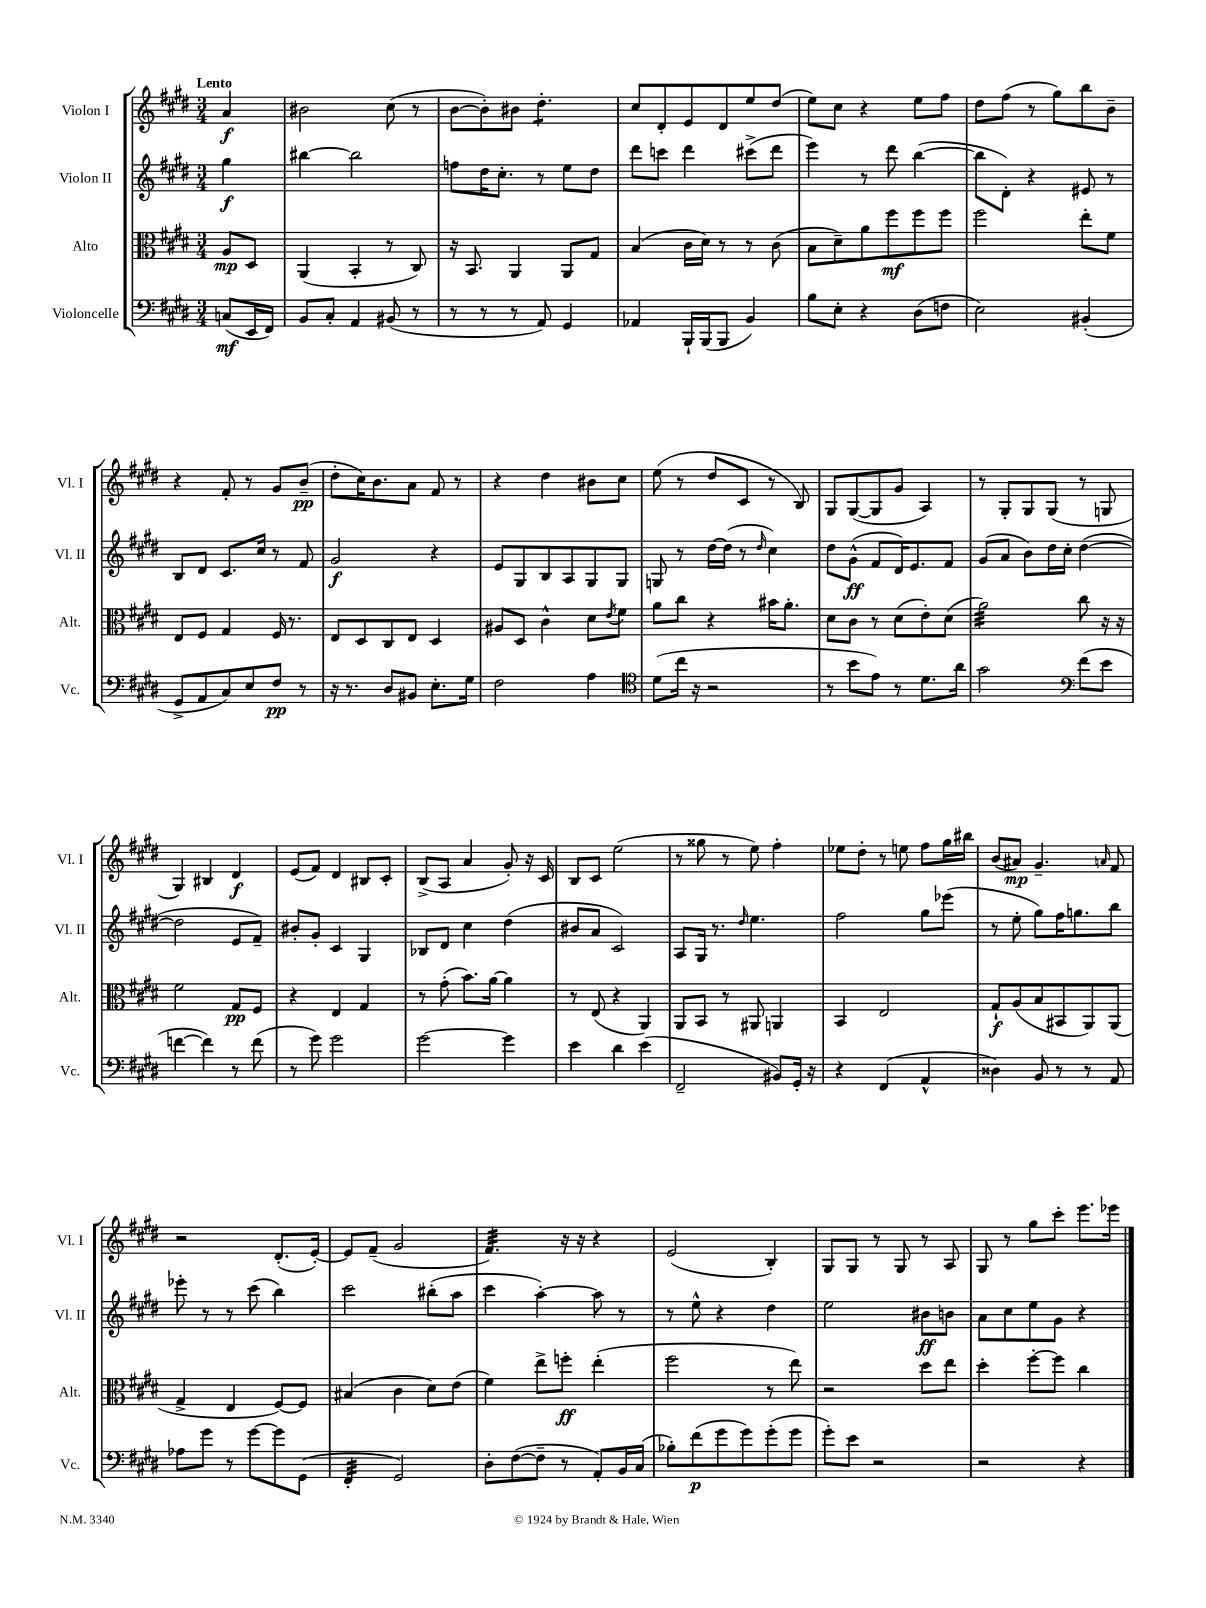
<<
\new StaffGroup <<
\new Staff = "s0" \with { instrumentName = "Violon I" shortInstrumentName = "Vl. I" } {
    \clef treble \key e \major \numericTimeSignature \time 3/4 \partial 4 \tempo "Lento"
    a'4\f |
    bis'2 cis''8( r8 |
    b'8~ b'8-.) bis'8 dis''4.:8-. |
    cis''8 dis'8-. e'8 dis'8 e''8 dis''8( |
    e''8) cis''8 r4 e''8 fis''8 |
    dis''8 fis''8( r8 gis''8) b''8 b'8-- |
    r4 fis'8-. r8 gis'8 b'8--\pp( |
    dis''8-. cis''16) b'8. a'8 fis'8 r8 |
    r4 dis''4 bis'8 cis''8 |
    e''8( r8 dis''8 cis'8 r8 b8) |
    gis8 gis8~( gis8 gis'8 a4) |
    r8 gis8-. gis8 gis8( r8 g8 |
    gis4) bis4 dis'4\f |
    e'8( fis'8) dis'4 bis8 cis'8-. |
    b8->( a8 a'4 gis'8-.) r16 cis'16 |
    b8 cis'8 e''2( |
    r8 gisis''8 r8 e''8) fis''4-. |
    ees''8 dis''8-. r8 e''8 fis''8 gis''16 bis''16 |
    b'8( ais'8\mp) gis'4.-- \grace { a'16 } fis'8 |
    r2 dis'8.-.( e'16~-.) |
    e'8 fis'8--( gis'2 |
    fis'4.:32) r16 r16 r4 |
    e'2( b4-.) |
    gis8 gis8 r8 gis8 r8 a8 |
    gis8 r8 gis''8 cis'''8-. e'''8. ees'''16 \bar "|." |
}
\new Staff = "s1" \with { instrumentName = "Violon II" shortInstrumentName = "Vl. II" } {
    \clef treble \key e \major \numericTimeSignature \time 3/4 \partial 4
    gis''4\f |
    bis''4~ bis''2 |
    f''8 dis''16 cis''8.-. r8 e''8 dis''8 |
    dis'''8 c'''8 dis'''4 cis'''8->( dis'''8 |
    e'''4) r8 dis'''8 b''4~( |
    b''8 dis'8-.) r4 eis'8 r8 |
    b8 dis'8 cis'8. cis''16 r8 fis'8 |
    gis'2\f r4 |
    e'8 gis8 b8 a8 gis8 gis8 |
    g8 r8 dis''16~ dis''16( r8 \grace { dis''16 } cis''4) |
    dis''8 gis'8-^\ff( fis'8 dis'16) e'8. fis'8 |
    gis'8( a'8 b'8) dis''16 cis''16-. dis''4~( |
    dis''2 e'8 fis'8--) |
    bis'8-. gis'8-. cis'4 gis4 |
    bes8 dis'8 cis''4 dis''4( |
    bis'8 a'8 cis'2) |
    a8 gis16 r8. \grace { dis''16 } e''4. |
    fis''2 gis''8 ees'''8( |
    r8 e''8-. gis''8) fis''16 g''8. b''8 |
    ees'''8-. r8 r8 cis'''8( b''4) |
    cis'''2 bis''8-.( a''8 |
    cis'''4 a''4~-.) a''8 r8 |
    r8 e''8-^ r4 dis''4 |
    e''2 bis'8\ff b'8 |
    a'8 cis''8 e''8 gis'8 r4 \bar "|." |
}
\new Staff = "s2" \with { instrumentName = "Alto" shortInstrumentName = "Alt." } {
    \clef alto \key e \major \numericTimeSignature \time 3/4 \partial 4
    a8\mp dis8 |
    a,4( b,4-. r8 cis8) |
    r16 b,8. a,4 a,8 gis8 |
    b4( cis'16 dis'16) r8 r8 cis'8( |
    b8 dis'8--) a'8 fis''8\mf fis''8 fis''8 |
    fis''2 e''8-. fis'8 |
    e8 fis8 gis4 fis16 r8. |
    e8 dis8 cis8 e8 dis4 |
    ais8 dis8 cis'4-^ dis'8 \acciaccatura { e'8 } fis'8 |
    a'8 cis''8 r4 bis'16 a'8.-. |
    dis'8 cis'8 r8 dis'8( e'8-.) dis'8( |
    a'2:32) cis''8 r16 r16 |
    fis'2 gis8\pp fis8 |
    r4 e4 gis4 |
    r8 gis'8-.( b'8.) a'16~ a'4 |
    r8 e8( r4 a,4) |
    a,8 b,8 r8 ais,8 a,4 |
    b,4 e2 |
    gis8-!\f a8( b8 bis,8 a,8) a,8( |
    gis4-> e4 fis8~) fis8 |
    bis4( cis'4 dis'8) e'8( |
    fis'4) e''8-> f''8-.\ff e''4-.( |
    fis''2 r8 e''8) |
    r2 dis''8 e''8 |
    dis''4-. fis''8~-. fis''8 cis''4 \bar "|." |
}
\new Staff = "s3" \with { instrumentName = "Violoncelle" shortInstrumentName = "Vc." } {
    \clef bass \key e \major \numericTimeSignature \time 3/4 \partial 4
    c8\mf( e,16 fis,16) |
    b,8 cis8-. a,4 bis,8( r8 |
    r8 r8 r8 a,8) gis,4 |
    aes,4 b,,16-! b,,16( b,,8 b,4) |
    b8 e8-. r4 dis8( f8 |
    e2) bis,4-.( |
    gis,8-> a,8 cis8) e8 fis8\pp r8 |
    r16 r8. dis8 bis,8 e8.-. gis16 |
    fis2 a4 |
    \clef tenor dis'8( cis''16 r16 r2 |
    r8 b'8 e'8) r8 dis'8. a'16 |
    gis'2 \clef bass fis'8( e'8 |
    f'4~ f'4) r8 f'8( |
    r8 gis'8) gis'2 |
    gis'2~ gis'4 |
    e'4 dis'4 e'4( |
    fis,2-- bis,8) gis,16-. r16 |
    r4 fis,4( a,4-^ |
    disis4) b,8 r8 r8 a,8 |
    aes8 gis'8 r8 gis'8~ gis'8 gis,8( |
    fis,4:32-. gis,2) |
    dis8-. fis8~( fis8-- r8 a,8-.) b,16 cis16( |
    bes8-.) fis'8\p( gis'8 gis'8) gis'8-.( gis'8 |
    gis'8-.) e'8 r2 |
    r2 r4 \bar "|." |
}
>>
>>
\layout { \context { \Score \remove "Bar_number_engraver" } }
